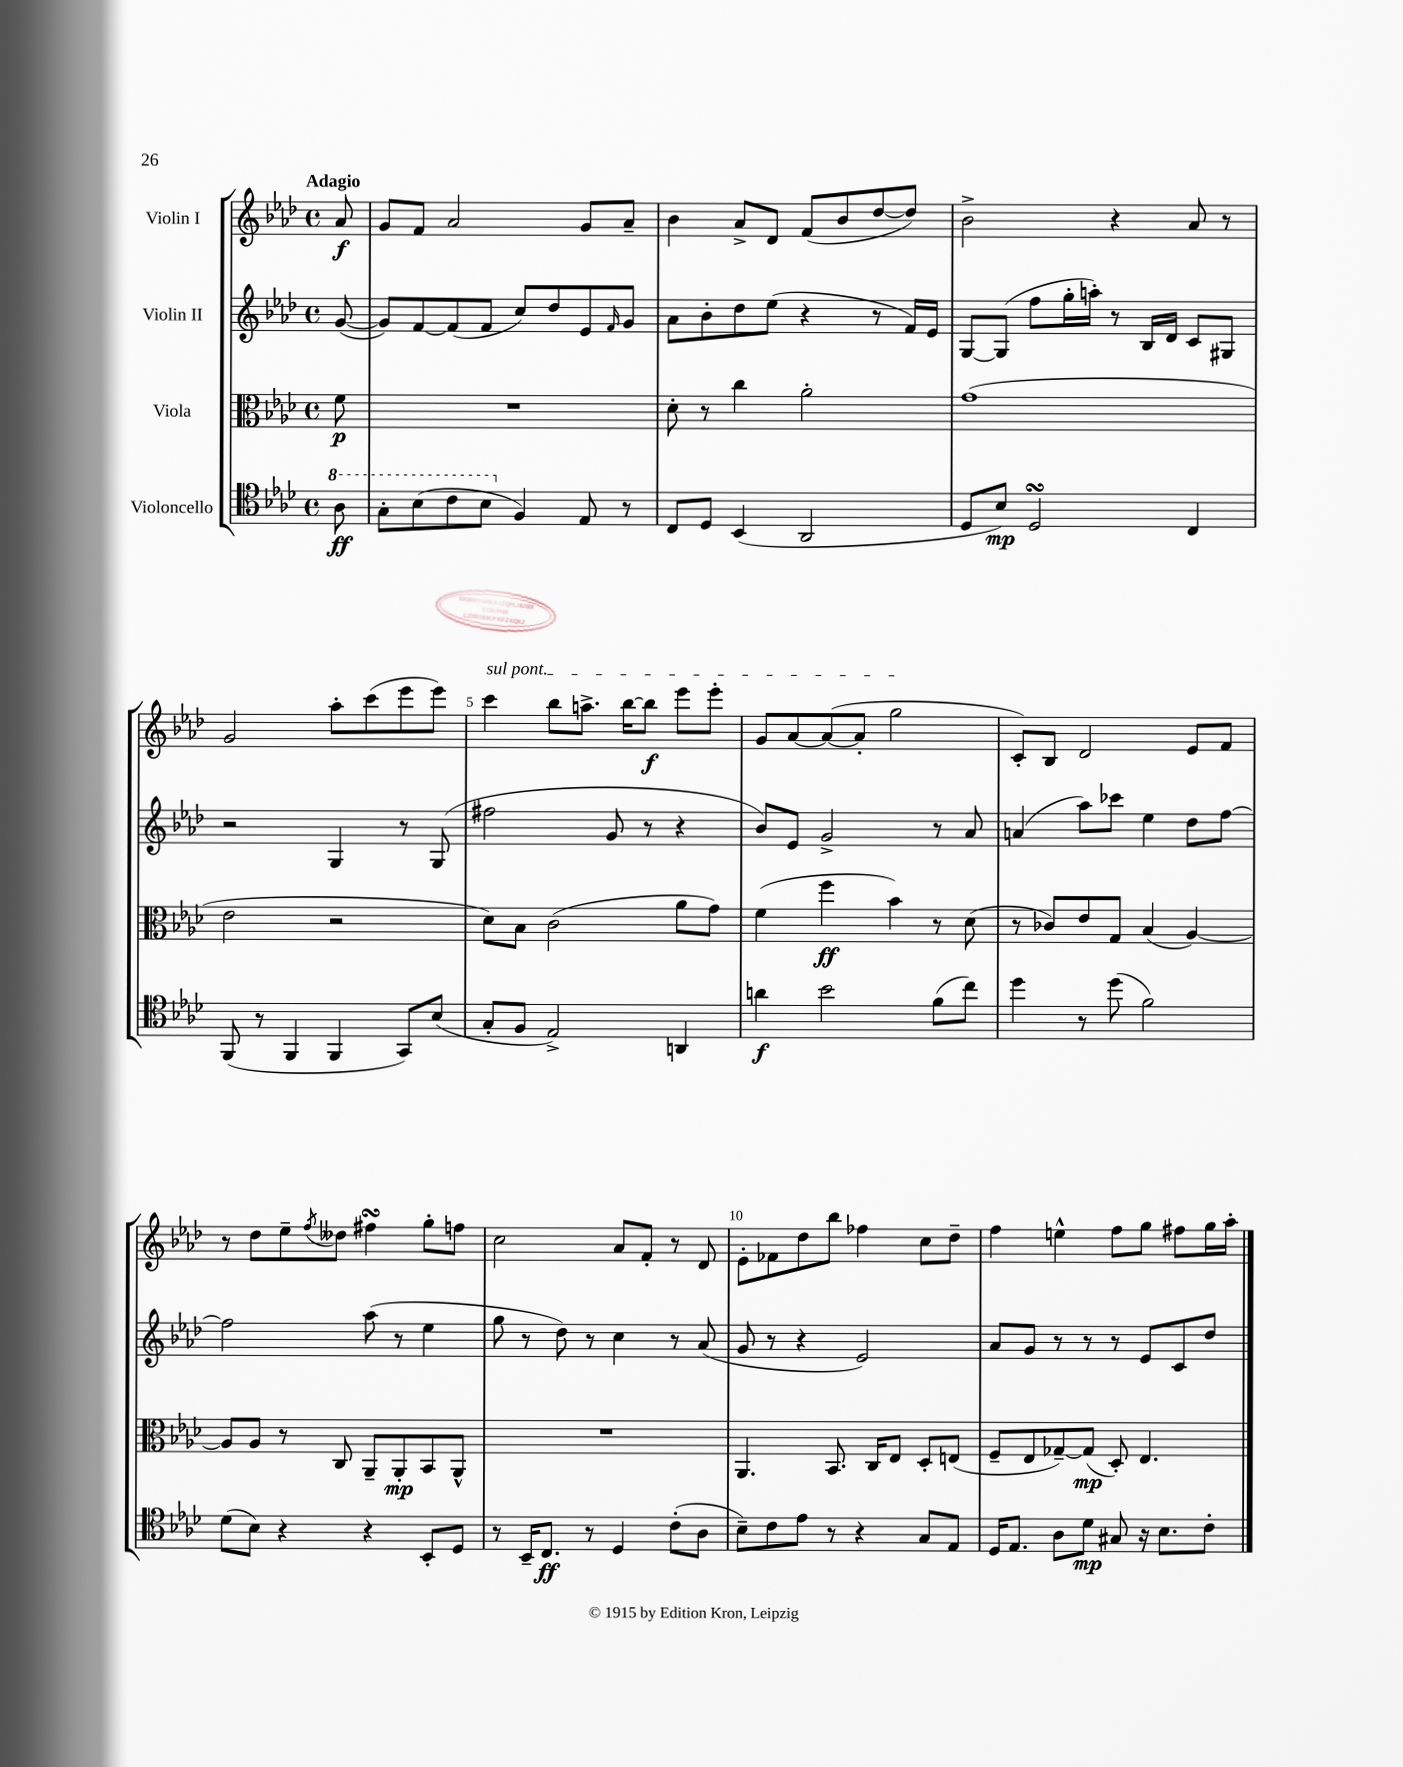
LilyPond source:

<<
\new StaffGroup <<
\new Staff = "s0" \with { instrumentName = "Violin I" } {
    \clef treble \key aes \major \defaultTimeSignature \time 4/4 \partial 8 \tempo "Adagio"
    aes'8\f |
    g'8 f'8 aes'2 g'8 aes'8-- |
    bes'4 aes'8-> des'8 f'8( bes'8 des''8~ des''8) |
    bes'2-> r4 aes'8 r8 |
    g'2 aes''8-. c'''8( ees'''8 ees'''8) |
    \once \override TextSpanner.bound-details.left.text = \markup { \italic "sul pont." } c'''4\startTextSpan bes''8 a''8.-> bes''16~ bes''8\f ees'''8 ees'''8-. |
    g'8 aes'8~ aes'8~( aes'8-. g''2\stopTextSpan |
    c'8-.) bes8 des'2 ees'8 f'8 |
    r8 des''8 ees''8-- \acciaccatura { f''8 } deses''8 fis''4\turn g''8-. f''8 |
    c''2 aes'8 f'8-. r8 des'8 |
    ees'8-. fes'8 des''8 bes''8 fes''4 c''8 des''8-- |
    f''4 e''4-^ f''8 g''8 fis''8 g''16 aes''16-. \bar "|." |
}
\new Staff = "s1" \with { instrumentName = "Violin II" } {
    \clef treble \key aes \major \defaultTimeSignature \time 4/4 \partial 8
    g'8~( |
    g'8) f'8~ f'8( f'8 c''8) des''8 ees'8 \grace { f'16 } g'8 |
    aes'8 bes'8-. des''8 ees''8( r4 r8 f'16) ees'16 |
    g8~ g8( f''8 g''16-. a''16-.) r8 bes16 des'16 c'8 gis8 |
    r2 g4 r8 g8( |
    fis''2 g'8 r8 r4 |
    bes'8) ees'8 g'2-> r8 aes'8 |
    a'4( aes''8) ces'''8 ees''4 des''8 f''8~ |
    f''2 aes''8( r8 ees''4 |
    g''8 r8 des''8) r8 c''4 r8 aes'8( |
    g'8 r8 r4 ees'2) |
    aes'8 g'8 r8 r8 r8 ees'8 c'8 des''8 \bar "|." |
}
\new Staff = "s2" \with { instrumentName = "Viola" } {
    \clef alto \key aes \major \defaultTimeSignature \time 4/4 \partial 8
    f'8\p |
    R1 |
    des'8-. r8 c''4 aes'2-. |
    g'1( |
    ees'2 r2 |
    des'8) bes8 c'2( aes'8 g'8) |
    f'4( f''4\ff bes'4) r8 des'8( |
    r8 ces'8) ees'8 g8 bes4( aes4~) |
    aes8 aes8 r8 c8 aes,8-- aes,8-.\mp bes,8 aes,8-^ |
    R1 |
    aes,4. bes,8. c16 ees8 des8-. e8( |
    f8-- ees8 ges8~--) ges8\mp( des8-.) ees4. \bar "|." |
}
\new Staff = "s3" \with { instrumentName = "Violoncello" } {
    \clef tenor \key aes \major \defaultTimeSignature \time 4/4 \partial 8
    \ottava #1 aes'8\ff |
    g'8-. bes'8( c''8 bes'8 \ottava #0 f4) ees8 r8 |
    c8 des8 bes,4( aes,2 |
    des8 bes8\mp) des2\turn c4 |
    f,8( r8 f,4 f,4 g,8) bes8( |
    g8-. f8 ees2->) a,4 |
    a'4\f bes'2 f'8( c''8) |
    des''4 r8 des''8( f'2) |
    des'8( bes8) r4 r4 bes,8-. des8 |
    r8 bes,16-- c8.\ff r8 des4 c'8-.( aes8 |
    bes8--) c'8 ees'8 r8 r4 g8 ees8 |
    des16 ees8. aes8 des'8\mp gis8 r16 bes8. c'8-. \bar "|." |
}
>>
>>
\layout { \context { \Score \override BarNumber.break-visibility = ##(#f #t #t) barNumberVisibility = #(every-nth-bar-number-visible 5) } }
